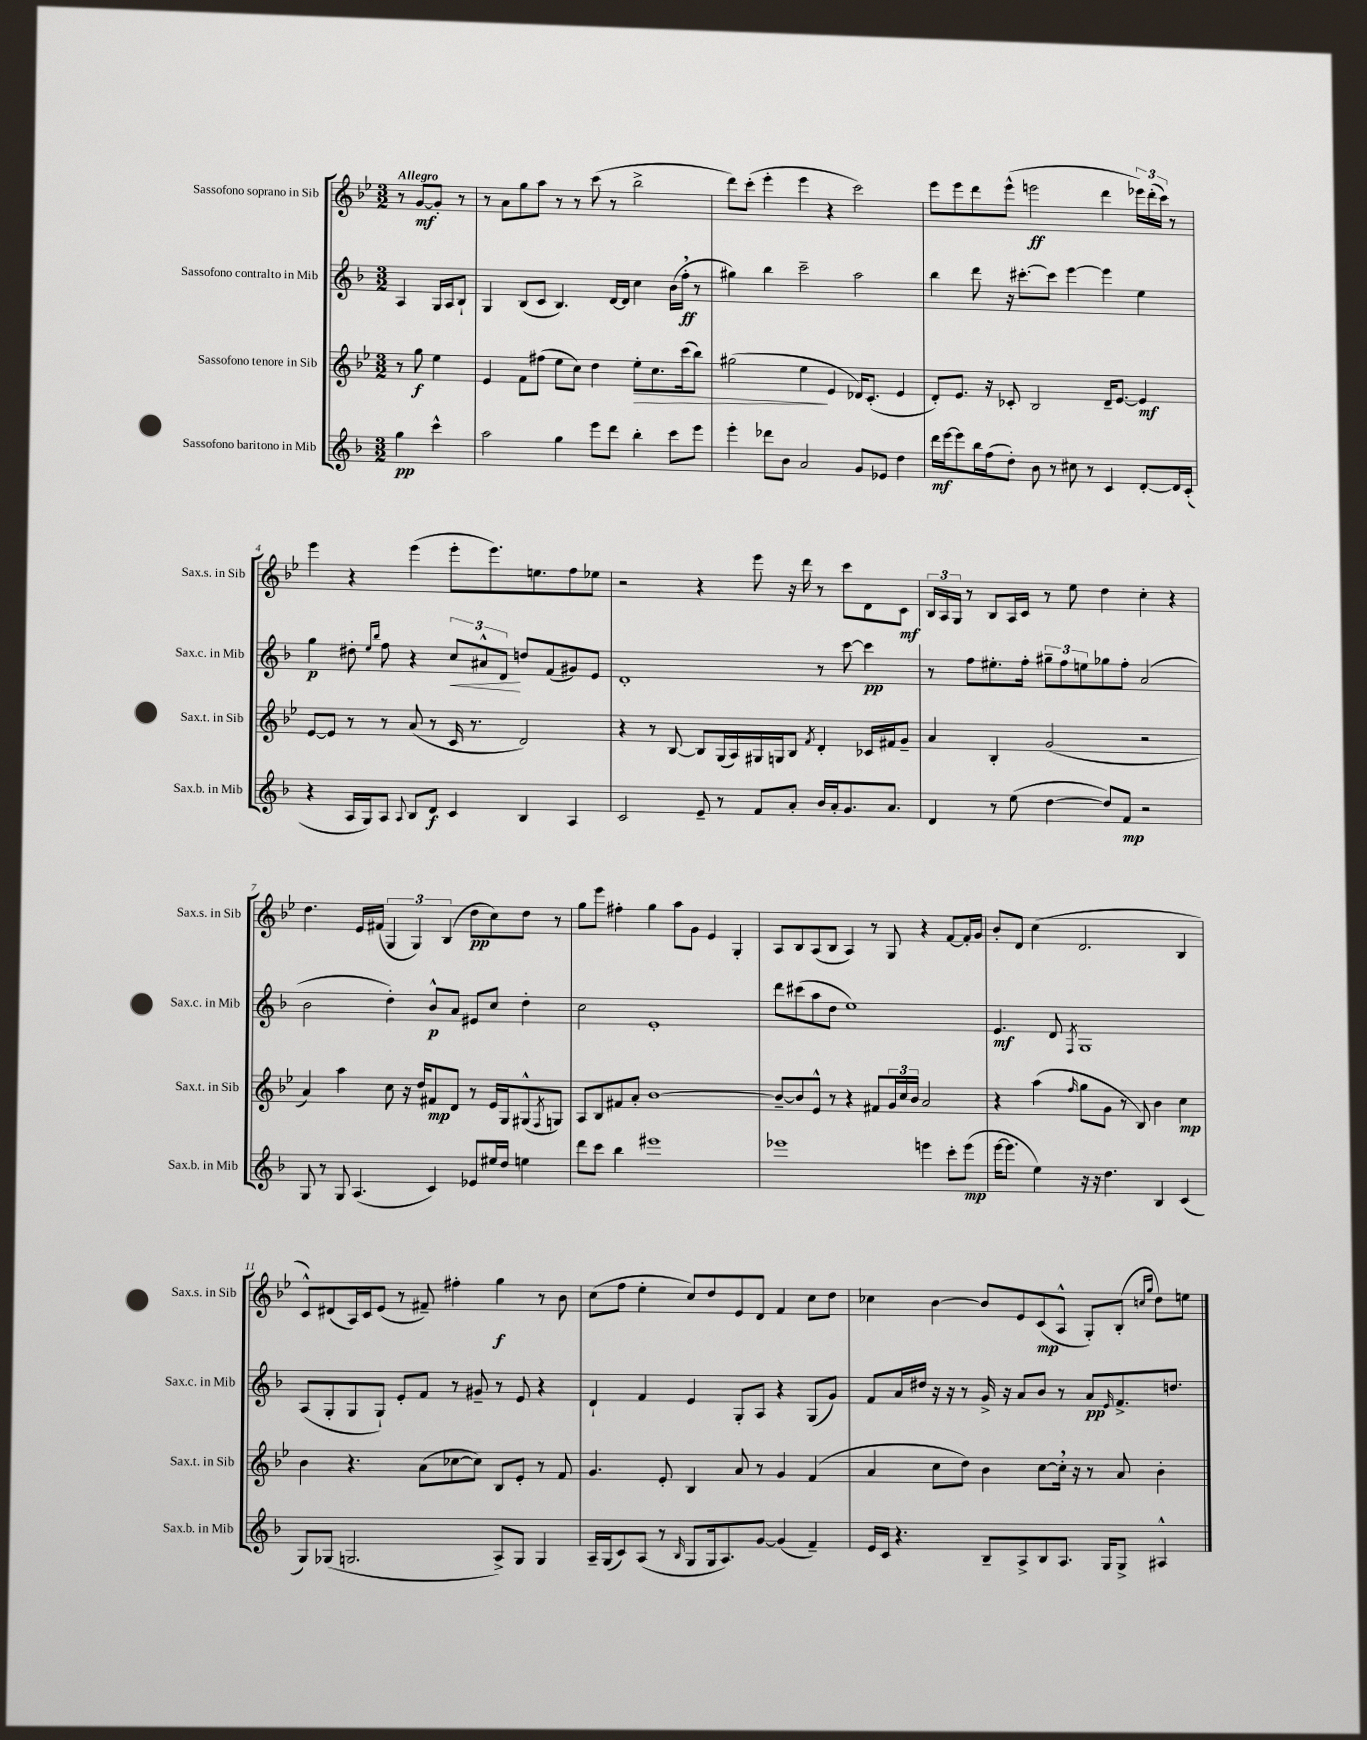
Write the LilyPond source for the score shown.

<<
\new StaffGroup <<
\new Staff = "s0" \with { instrumentName = "Sassofono soprano in Sib" shortInstrumentName = "Sax.s. in Sib" } {
    \clef treble \key bes \major \numericTimeSignature \time 3/2 \partial 2 \tempo "Allegro"
    r8 g'8~\mf g'8-. r8 |
    r8 a'8 g''8 a''8 r8 r8 c'''8( r8 bes''2-> |
    d'''8) c'''8-.( ees'''4-. ees'''4 r4 c'''2) |
    ees'''8 ees'''8 d'''8 ees'''8-^( e'''2\ff d'''4 \tuplet 3/2 { ees'''16) d'''16-.( c'''16) } r8 |
    ees'''4 r4 ees'''4( ees'''8-. ees'''8.) e''8. f''8 ees''8 |
    r2 r4 ees'''8 r16 d'''16 r8 c'''8 d'8 c'8\mf |
    \tuplet 3/2 { bes16 a16 g16 } r8 bes8 a16 c'16 r8 ees''8 d''4 c''4-. r4 |
    d''4. ees'16 fis'16( \tuplet 3/2 { g4 g4) bes4( } d''8\pp c''8) d''8 r8 |
    g''8 ees'''8 fis''4-. g''4 a''8 g'8 ees'4 g4-. |
    a8 bes8 a8( bes8 a4) r8 g8 r4 f'8~ f'16-. g'16 |
    bes'8-. d'8 c''4( d'2. bes4 |
    c'8-^) dis'8( a16) c'16 ees'8( r8 fis'8--) fis''4-. g''4\f r8 bes'8 |
    c''8( f''8 ees''4-. c''8) d''8 ees'8 d'8 f'4 c''8 d''8 |
    ces''4 bes'4~ bes'8 ees'8 c'8\mp( a8-^ g8-.) bes8-.( \grace { c''16 g''16 } d''8) e''8 \bar "|." |
}
\new Staff = "s1" \with { instrumentName = "Sassofono contralto in Mib" shortInstrumentName = "Sax.c. in Mib" } {
    \clef treble \key f \major \numericTimeSignature \time 3/2 \partial 2
    a4 g16 a16 bes8-! |
    g4 bes8( c'8 bes4.) d'16~ d'16 c''4 bes'16( f''16-.\ff \breathe r8 |
    gis''4) bes''4 c'''2-- a''2 |
    bes''4 d'''8 r16 cis'''8.~-. cis'''8 e'''4~ e'''4 e''4 |
    g''4\p dis''8-. \grace { e''16 bes''16 } f''8 r4 \tuplet 3/2 { c''8\< ais'8-^ d'8\! } d''8 f'8( gis'8) e'8 |
    d'1-. r8 c'''8~ c'''4\pp |
    r8 f''8 eis''8.-. f''16-. \tuplet 3/2 { gis''8-- f''8 e''8 } ges''8 f''8-. a'2( |
    bes'2 d''4-.) bes'8-^\p a'8 eis'8 c''8 d''4-. |
    c''2 e'1-. |
    d'''8 cis'''8( a''8 d''8 e''1) |
    e'4.\mf d'8 \acciaccatura { f8 } g1 |
    a8( g8-. g8 g8-!) e'8-. f'8 r8 gis'8-- r8 e'8 r4 |
    d'4-! f'4 e'4 g8-. a8 r4 g8( g'8) |
    f'8 a'16 dis''16 r16 r16 r8 g'16-> r16 a'8 bes'8 r8 a'8\pp \grace { e'16 } f'8.-> d''8. \bar "|." |
}
\new Staff = "s2" \with { instrumentName = "Sassofono tenore in Sib" shortInstrumentName = "Sax.t. in Sib" } {
    \clef treble \key bes \major \numericTimeSignature \time 3/2 \partial 2
    r8 g''8\f ees''4 |
    ees'4 f'8 fis''8( ees''8 c''8) d''4 ees''8-.\> c''8. c'''16( bes''8) |
    gis''2( ees''4\! ees'4 des'16) c'8.-.( ees'4 |
    d'8-.) ees'8. r16 ces'8-. bes2 d'16-- ees'8.~ ees'4\mf |
    ees'8~ ees'8 r8 r8 a'8( r8 c'16 r8. d'2) |
    r4 r8 bes8~ bes8 g16( a16) gis16 g16 bes8 \acciaccatura { f'8 } d'4-. ces'16 fis'16 g'8-- |
    a'4 bes4-. g'2( r2 |
    a'4) a''4 c''8 r16 d''16 fis'8\mp d'8 r8 ees'16 g16 gis8-^( \acciaccatura { f8 } g8) |
    a8 bes8 fis'8 a'8-. bes'1~ |
    bes'8~-- bes'8 ees'8-^ r8 r4 fis'8 \tuplet 3/2 { g'16 c''16 bes'16 } a'2 |
    r4 a''4( \grace { f''16 } g''8 g'8 r8 bes8) bes'4 c''4\mp |
    bes'4 r4. a'8( ces''8~ ces''8) bes8 ees'8-. r8 f'8 |
    g'4. ees'8-. bes4 a'8 r8 g'4 f'4( |
    a'4 c''8 d''8) bes'4 c''8~ c''16-. \breathe r16 r8 a'8 bes'4-. \bar "|." |
}
\new Staff = "s3" \with { instrumentName = "Sassofono baritono in Mib" shortInstrumentName = "Sax.b. in Mib" } {
    \clef treble \key f \major \numericTimeSignature \time 3/2 \partial 2
    g''4\pp c'''4-^ |
    a''2 g''4 e'''8 d'''8 bes''4-. c'''8 e'''8 |
    e'''4-. des'''8 bes'8 a'2 g'8 ees'8 d''4 |
    d'''16\mf e'''16~ e'''8 bes''16 f''16( d''8-.) bes'8 r8 cis''8 r8 c'4 d'8~-. d'16 c'16-.( |
    r4 a16 g16) a8 \appoggiatura { a8 } bes8 d'8\f c'4 bes4 a4 |
    c'2 e'8-- r8 f'8 a'8-. bes'16 a'16-. g'8. a'8. |
    d'4 r8 e''8( d''4~ d''8) f'8\mp r2 |
    g8 r8 g8 a4.( c'4) ees'8 eis''16 d''16 e''4 |
    d'''8 c'''8 bes''4 eis'''1 |
    ees'''1 e'''4 c'''8-. e'''8\mp( |
    e'''16~ e'''8. e''4) r16 r16 d''4. bes4 c'4( |
    g8) ges8( g2. a8->) g8 g4 |
    a16-- g16( c'8) a8( r8 \grace { bes16 } g8 g16 a8.) g'8~ g'4( f'4--) |
    e'16 c'16 r4. bes8-- a8-> bes8 a8. g16 g8-> ais4-^ \bar "|." |
}
>>
>>
